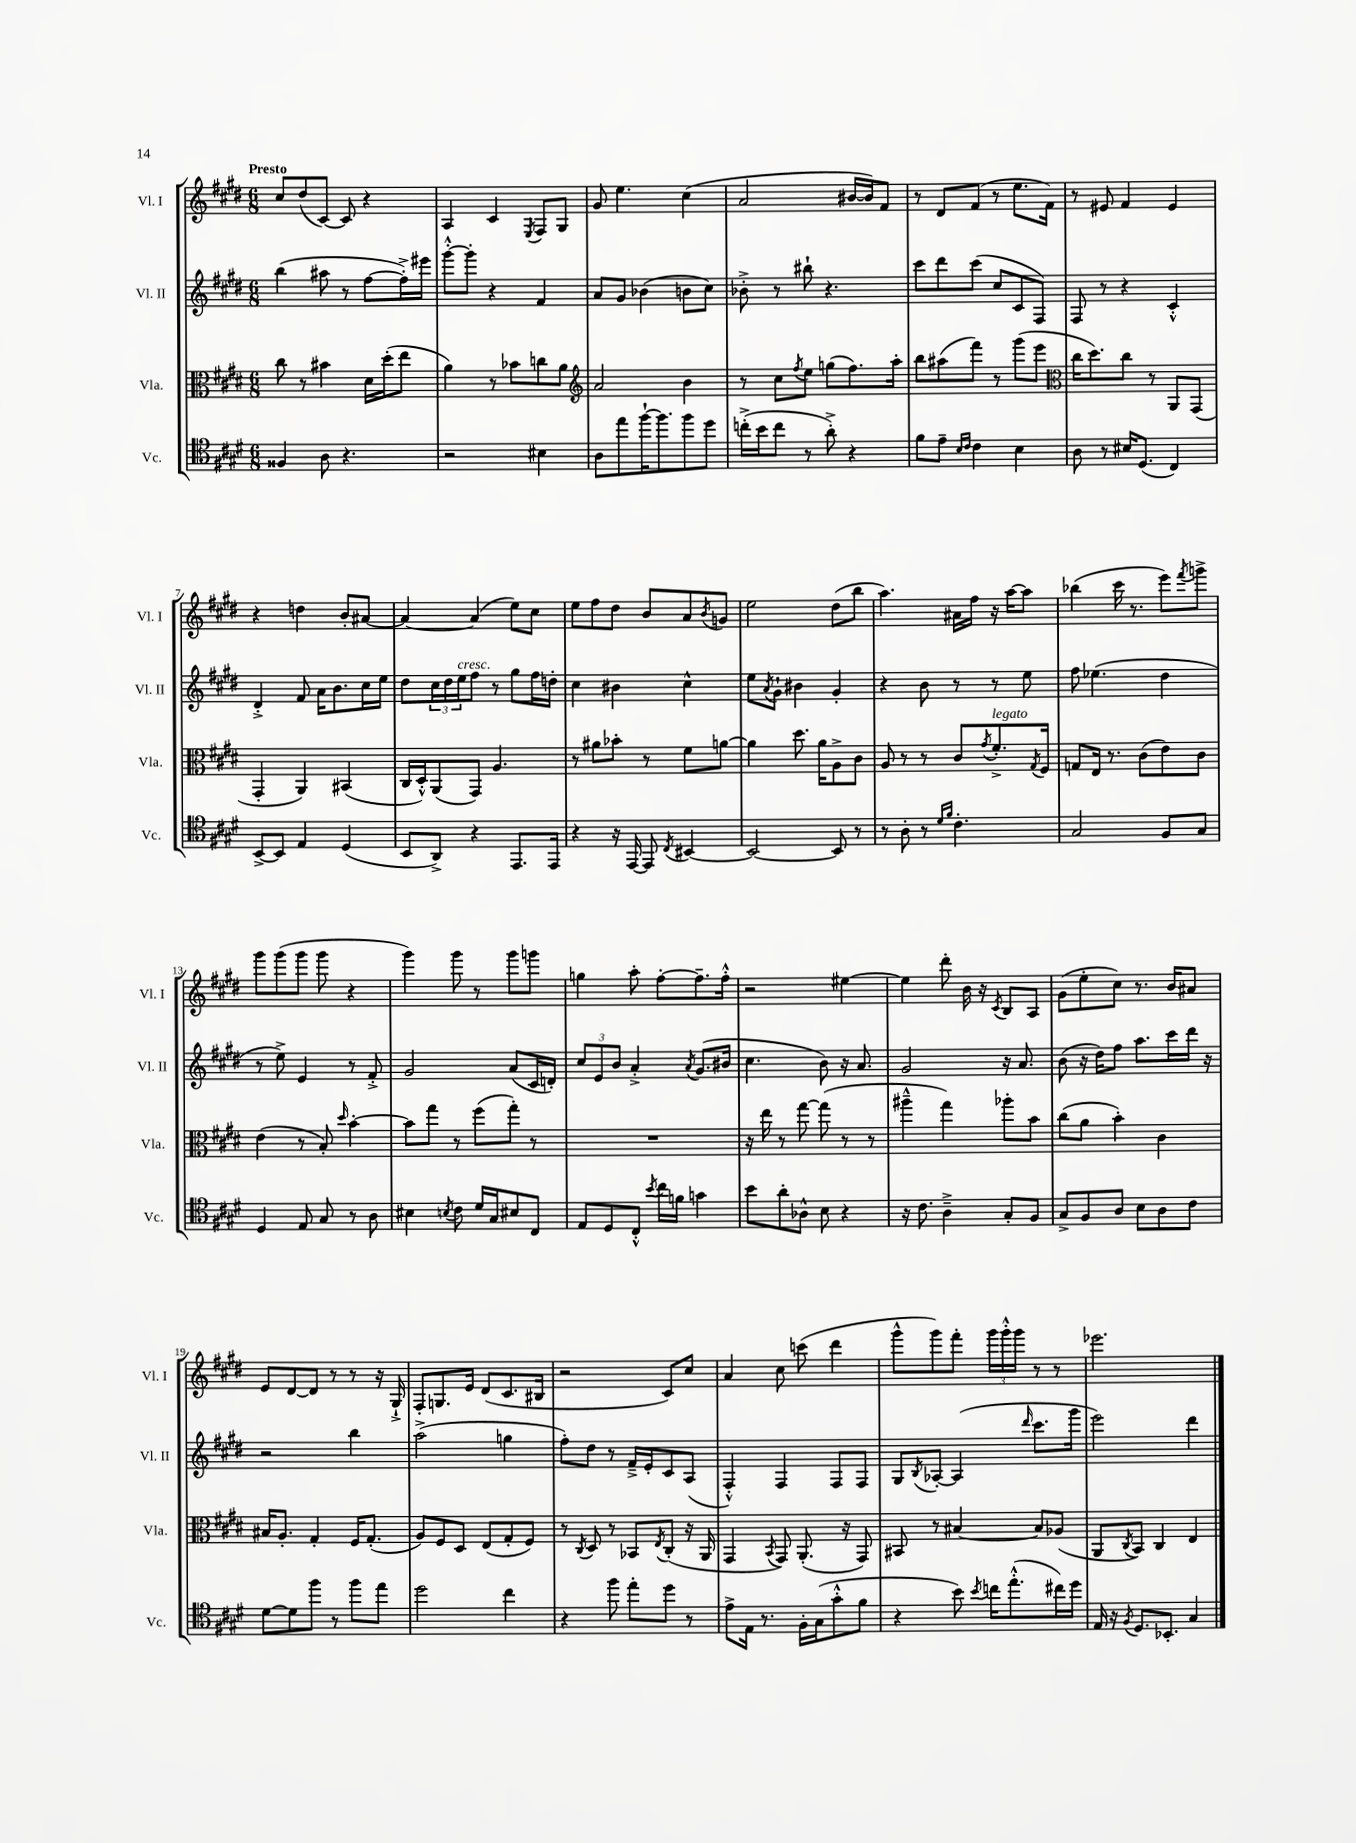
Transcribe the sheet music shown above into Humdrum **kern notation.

**kern	**kern	**kern	**kern
*staff4	*staff3	*staff2	*staff1
*clefC4	*clefC3	*clefG2	*clefG2
*k[f#c#g#d#]	*k[f#c#g#d#]	*k[f#c#g#d#]	*k[f#c#g#d#]
*M6/8	*M6/8	*M6/8	*M6/8
4F##/	8cc#\	(4bb\	8cc#/L
.	8r	.	(8dd#/
8A\	4b#\	8aa#\	[8c#/J)
4.r	.	8r	8c#/]
.	16d#\LL	[8ff#\L	4r
.	(16dd#'\J	.	.
.	8ee\J	16ff#'^\]L)	.
.	.	16eee#\JJ	.
=	=	=	=
2r	4a\)	[8ggg#'^^\L	4A/
.	.	8ggg#'\]J	.
.	8r	4r	4c#/
.	8b-\L	.	.
.	.	.	8qE/
4B#\	8cc\	4f#/	8F#/L
.	8a\J	.	8G#/J
=	=	=	=
*	*clefG2	*	*
8A\L	2a/	8a/L	8g#/
8ee\	.	8g#/J	4.ee\
[16ff#`\K	.	(4b-\	.
8.ff#\]	.	.	.
8ff#\	4b\	8b\L	(4cc#\
8dd#\J	.	8cc#\J)	.
=	=	=	=
(16cc'^\LL	8r	8b-'^\	2a/
16b\J	.	.	.
8cc\J	8cc#\L	8r	.
.	8qff#/	.	.
8r	8ee\J	8bb#`\	.
8a'^\)	(8gg\L	4.r	.
4r	8.ff#\)	.	[16b#/LL
.	.	.	16b#/]J)
.	.	.	8f#/J
.	16aa'\Jk	.	.
=	=	=	=
8f#\L	8bb\L	8ccc#\L	8r
8e~\J	(8aa#\	8ddd#\	8d#/L
16qqB/LL	.	.	.
16qqc#/JJ	.	.	.
4c#\	8fff#\J)	(8ccc#\J	(8f#/J
.	8r	8cc#/L	8r
4B\	(8ggg#\L	8c#/	8.ee\L
.	8eee\J	8F#/J)	.
.	.	.	16f#\Jk)
=	=	=	=
*	*clefC3	*	*
8A\	16cc#\LK	8F#/	8r
.	8.dd#\)	.	.
8r	.	8r	8e#/
16B#/LK	8cc#\J	4r	4f#/
(8.D#/J	.	.	.
.	8r	.	.
4C#/)	8AA/L	4c#'^^/	4e#/
.	(8GG#/J	.	.
=	=	=	=
[8BB^/L	4GG#'/	4d#'^/	4r
8BB/]J	.	.	.
4E/	4AA/)	8f#/	4dd\
.	.	16a\LK	.
.	.	8.b\	.
(4D#/	(4BB#/	.	8b'/L
.	.	16cc#\L	[8a#/J
.	.	16ee\JJ	.
=	=	=	=
8BB/L	16C#/LL	8dd#\L	4a#/_
.	16D#'^^/J)	.	.
8AA^/J)	(8AA/	24cc#\L	.
.	.	24dd#\	.
.	.	24ee\J	.
4r	8GG#/J)	8ff#\J	(4a#/]
.	4.A/	8r	.
8.EE/L	.	8gg#\L	8ee\L)
.	.	16ff#\L	8cc#\J
16EE/Jk	.	16dd'\JJ	.
=	=	=	=
4r	8r	4cc#\	8ee\L
.	8a#\L	.	8ff#\
16r	8b-'\J	4b#\	8dd#\J
[16EE/	.	.	.
8EE/]	8r	.	8b/L
8qC#/	.	.	.
[4BB#/	8f#\L	4cc#^^\	8a/
.	.	.	8qb/
.	[8a\J	.	8g/J
=	=	=	=
2BB#/_	4a\]	8ee\L	2ee\
.	.	8qa/	.
.	.	8g#`\J	.
.	8.dd#\	4b#\	.
.	16a\LK	.	.
8BB#/]	8A^\	4g#'/	(8dd#\L
8r	8c#\J	.	8bb\J
=	=	=	=
8r	8A/	4r	4.aa\)
8A'\	8r	.	.
8r	8r	8b\	.
16qqd#/LL	.	.	.
16qqf#/JJ	.	.	.
4.c#'\	8c#/L	8r	16a#\LL
.	.	.	16ff#\JJ
.	8qg#/	.	.
.	8.f#'^/	8r	16r
.	.	.	[16aa\LK
.	.	8ee\	8aa\]J
.	8qG#/	.	.
.	16F#/Jk	.	.
=	=	=	=
2G#/	8G/L	8ff#\	(4bb-\
.	16E/Jk	(4.ee-\	.
.	8.r	.	.
.	.	.	16ccc#\
.	.	.	8.r
.	(8c#\L	.	.
8F#/L	8e\)	4dd#\	8eee\L)
.	.	.	8qfff#/
8G#/J	8c#\J	.	8ggg^\J
=	=	=	=
4D#/	(4e\	8r	8ggg#\L
.	.	8ee^\)	(8ggg#\
8E/	8r	4e/	8ggg#\J
8G#/	8B'/)	.	8ggg#\
.	16qqdd#/	.	.
8r	[4b'\	8r	4r
8A\	.	8f#'^/	.
=	=	=	=
4B#\	8b\]L	2g#/	4ggg#\)
.	8gg#\J	.	.
8qB/	.	.	.
8c#\	8r	.	8ggg#\
16d#/LL	(8ff#\L	.	8r
16G#/J	.	.	.
8B#/	8gg#'\J)	(8a/L	8ggg#\L
8C#/J	8r	16c#/L	8ggg\J
.	.	16d'/JJ)	.
=	=	=	=
8E/L	2.r	12cc#/L	4gg\
.	.	12e/	.
8D#/	.	.	.
.	.	12b/J	.
8C#'^^/J	.	4a'^/	8aa'\
8qb/	.	.	.
16cc#\LL	.	.	[8ff#'\L
16f\JJ	.	.	.
.	.	8qa/	.
4g\	.	(8.g#/L	8.ff#~\]
.	.	16b#/Jk	16ff#'^^\Jk
=	=	=	=
8b\L	16r	4.cc#\	2r
.	16ee\	.	.
8a'\	8r	.	.
8A-^^\J	[8gg#\	.	.
8B\	(8gg#\]	8b\)	.
4r	8r	16r	[4ee#\
.	.	8.a/	.
.	8r	.	.
=	=	=	=
16r	4aa#~^^\	2g#/	4ee#\]
8.c#\	.	.	.
4A~^\	4gg#\)	.	8ddd#'\
.	.	.	16b\
.	.	.	16r
.	.	.	8qc#/
8G#'/L	8aa-'\L	16r	8B/L
.	.	8.a/	.
8F#/J	8b\J	.	8A/J
=	=	=	=
8G#^/L	(8cc#\L	(8b\	(8g#\L
8F#/	8a\J	16r	8ee'\
.	.	16dd#\LK)	.
8A/J	4b'\)	8ff#\J	8cc#\J)
8B\L	.	8.aa\L	8.r
8A\	4c#\	.	.
.	.	16ccc#\L	16b/LK
8c#\J	.	16ddd#\JJ	8a#/J
.	.	16r	.
=	=	=	=
[8d#\L	16B#/LK	2r	8e/L
.	8.A'/J	.	.
8d#\]	.	.	[8d#/
8ff#\J	4G#'/	.	8d#/]J
8r	.	.	8r
8ff#\L	16F#/LK	4bb\	8r
.	(8.G#'/J	.	.
8ee\J	.	.	16r
.	.	.	16G#`^/
=	=	=	=
2dd#\	8A/L)	(2aa^\	8F#'/L
.	8F#/	.	8.G/
.	8D#/J	.	.
.	.	.	16e/Jk
.	(8E/L	.	(8d#/L
4cc#\	8G#'/	4gg\	8.c#/
.	8F#/J)	.	.
.	.	.	16B#/Jk
=	=	=	=
4r	8r	8ff#'\L)	2r
.	8qC#/	.	.
.	8D#/	8dd#\J	.
8ff#\	8r	8r	.
8ee'\L	8BB-/L	16f#~^/LL	.
.	.	16e'/J	.
.	8qE/	.	.
8dd#\J	(8C#'/J	8c#/	8c#/L)
8r	16r	(8A/J	8cc#/J
.	16AA/	.	.
=	=	=	=
8e^\L	4GG#/	4F#'^^/)	4a/
16E\Jk	.	.	.
8.r	.	.	.
.	8qBB/	.	.
.	8GG#/)	4F#/	8cc#\
16F#'\LL	(8.AA'/	.	(8ccc\
(16G#\J	.	.	.
8g#'^^\	.	8F#/L	4ddd#\
.	16r	.	.
8f#\J	8GG#/)	8F#/J	.
=	=	=	=
4r	8BB#/	8G#/L	8ggg#^^\L
.	.	8qB/	.
.	8r	[8A-'/J	8ggg#\)
8b\)	[4B#/	(4A-/]	8fff#'\J
8qb/	.	.	.
16cc\LK	.	.	24ggg#\LL
.	.	.	24ggg#'^^\
(8.ee'^^\	.	.	.
.	.	.	24ggg#\JJ
.	.	16qqddd#/	.
.	8B#/]L	8.ccc#\L	8r
16cc#\L)	(8A-/J	.	8r
16dd#\JJ	.	16ggg#\Jk	.
=	=	=	=
16E/	8AA/L	2eee\)	2.eee-\
16r	.	.	.
8qF#/	8qC#/	.	.
8.D#/L	8BB/J)	.	.
.	4C#/	.	.
8.BB-'/J	.	.	.
4G#/	4E/	4ddd#\	.
==	==	==	==
*-	*-	*-	*-
